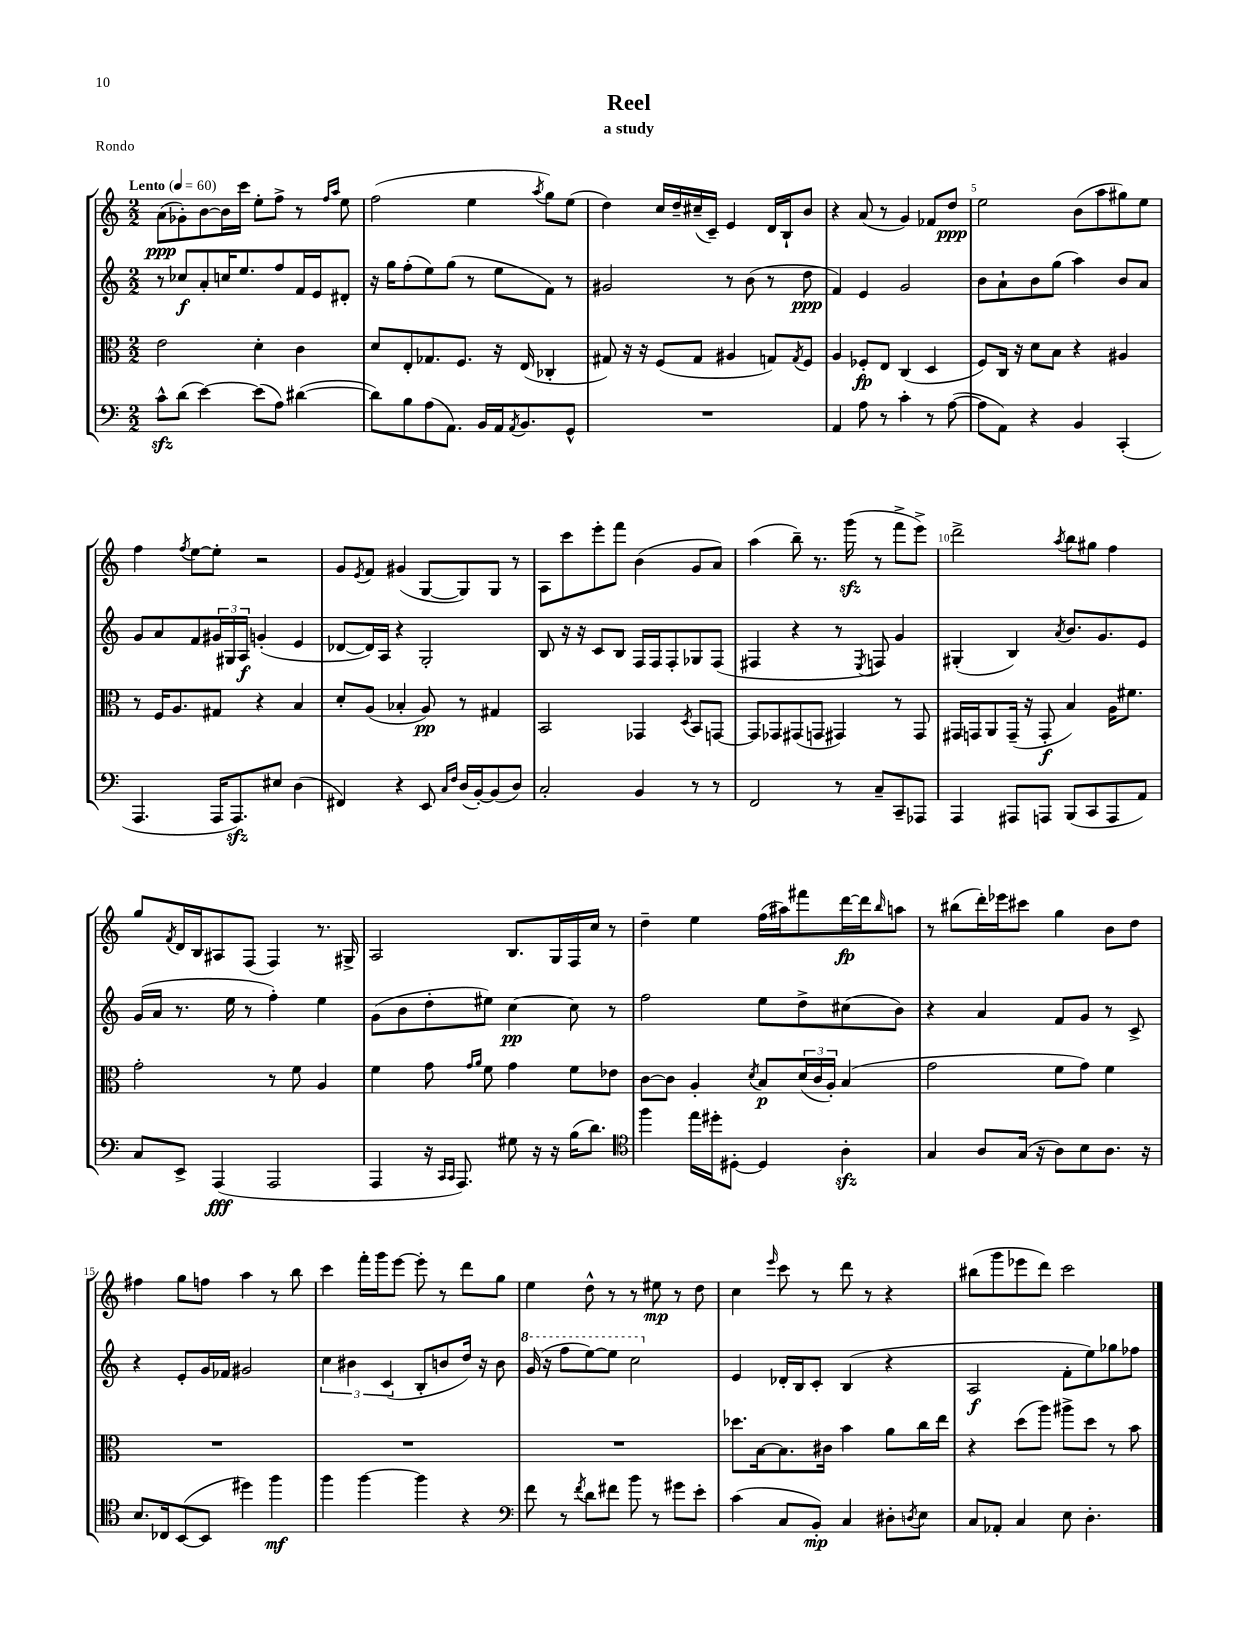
\header { title = "Reel" subtitle = "a study" piece = "Rondo" }
<<
\new StaffGroup <<
\new Staff = "s0" {
    \clef treble \key c \major \numericTimeSignature \time 2/2 \tempo "Lento" 4 = 60
    a'8\ppp( ges'8-.) b'8~ b'16 c'''16 e''8-. f''8-> r8 \grace { f''16 a''16 } e''8 |
    f''2( e''4 \acciaccatura { a''8 } g''8) e''8( |
    d''4) c''16 d''16-- cis''16--( c'16--) e'4 d'16 b16-! b'8 |
    r4 a'8( r8 g'4) fes'8 d''8\ppp |
    e''2 b'8( a''8 gis''8) e''8 |
    f''4 \acciaccatura { f''8 } e''8~ e''8-. r2 |
    g'8 \acciaccatura { e'8 } f'8 gis'4( g8~ g8) g8 r8 |
    a8 c'''8 e'''8-. f'''8 b'4( g'8 a'8) |
    a''4( b''8--) r8. g'''16\sfz( r8 f'''8-> e'''8->) |
    d'''2-> \acciaccatura { a''8 } b''8 gis''8 f''4 |
    g''8 \acciaccatura { f'8 } d'16 b16 ais8 f8( f4) r8. gis16-> |
    a2 b8. g16 f16 c''16 r8 |
    d''4-- e''4 f''16( ais''16) fis'''8 d'''16~\fp d'''16 \grace { b''16 } a''8 |
    r8 bis''8( d'''16-.) ees'''16 cis'''8 g''4 b'8 d''8 |
    fis''4 g''8 f''8 a''4 r8 b''8 |
    c'''4 f'''16-. g'''16 e'''8~ e'''8-. r8 d'''8 g''8 |
    e''4 d''8-^ r8 r8 eis''8\mp r8 d''8 |
    c''4 \grace { e'''16 } c'''8 r8 d'''8 r8 r4 |
    bis''8( g'''8 ees'''8 d'''8) c'''2 \bar "|." |
}
\new Staff = "s1" {
    \clef treble \key c \major \numericTimeSignature \time 2/2
    r8 ces''8\f a'8-. c''16 e''8. f''8 f'16 e'16 dis'8-. |
    r16 g''16 f''8-.( e''8) g''8( r8 e''8 f'8) r8 |
    gis'2 r8 b'8( r8 d''8\ppp |
    f'4) e'4 g'2 |
    b'8 a'8-! b'8 g''8( a''4) b'8 a'8 |
    g'8 a'8 f'8 \tuplet 3/2 { gis'16 gis16 a16\f } g'4-.( e'4 |
    des'8~ des'16) a16 r4 g2-. |
    b8 r16 r16 c'8 b8 f16 f16 f8-. ges8 f8( |
    fis4 r4 r8 \acciaccatura { e8 } f8) g'4 |
    gis4-.( b4) \acciaccatura { a'8 } b'8. g'8. e'8 |
    g'16( a'16 r8. e''16 r8 f''4-.) e''4 |
    g'8( b'8 d''8-. eis''8) c''4~\pp c''8 r8 |
    f''2 e''8 d''8-> cis''8( b'8) |
    r4 a'4 f'8 g'8 r8 c'8-> |
    r4 e'8-. g'16 fes'16 gis'2 |
    \tuplet 3/2 { c''4 bis'4 c'4( } b8-. b'8 d''16) r16 b'8 |
    \ottava #1 g''16( r16 f'''8 e'''8~) e'''8 c'''2 \ottava #0 |
    e'4 des'16-. b16 c'8-. b4( r4 |
    a2\f f'8-. e''8) ges''8 fes''8 \bar "|." |
}
\new Staff = "s2" {
    \clef alto \key c \major \numericTimeSignature \time 2/2
    e'2 d'4-. c'4 |
    d'8 e8-. ges8. f8. r16 e16( ces4-. |
    gis8) r16 r16 f8( gis8 ais4 g8) \acciaccatura { g8 } f8 |
    a4 fes8-.\fp e8 c4( d4 |
    f8) c16 r16 d'8 b8 r4 ais4 |
    r8 f16 a8. gis8 r4 b4 |
    d'8-. a8( bes4-. a8\pp) r8 gis4 |
    b,2 ges,4 \acciaccatura { d8 } b,8 g,8~ |
    g,8 ges,8 gis,8( g,8 gis,4) r8 gis,8 |
    gis,16 g,16 a,8 g,16--( r16 g,8-.\f b4) a16 fis'8. |
    g'2-. r8 f'8 a4 |
    f'4 g'8 \grace { g'16 a'16 } f'8 g'4 f'8 ees'8 |
    c'8~ c'8 a4-. \acciaccatura { d'8 } b8\p \tuplet 3/2 { d'16( c'16 a16-.) } b4( |
    g'2 f'8 g'8) f'4 |
    R1 |
    R1 |
    R1 |
    des''8. b16~ b8. cis'16 b'4 a'8 c''16 e''16 |
    r4 d''8( a''8) ais''8-> d''8 r8 b'8 \bar "|." |
}
\new Staff = "s3" {
    \clef bass \key c \major \numericTimeSignature \time 2/2
    c'8-^\sfz d'8( e'4~) e'8( a8) dis'4~( |
    dis'8) b8 a8( a,8.) b,16 a,16 \acciaccatura { a,8 } b,8. g,8-^ |
    R1 |
    a,4 a8 r8 c'4-. r8 a8~( |
    a8 a,8) r4 b,4 c,4-.( |
    a,,4. a,,16 a,,8.\sfz) eis8 d4( |
    fis,4) r4 e,8 \grace { c16 f16 } d16( b,16~-.) b,8( d8) |
    c2-. b,4 r8 r8 |
    f,2 r8 c8-- c,8-- aes,,8 |
    a,,4 ais,,8 a,,8 b,,8( c,8 a,,8 a,8) |
    c8 e,8-> a,,4\fff( a,,2 |
    a,,4 r16 \grace { c,16 c,16 } a,,8.) gis8 r16 r16 b16( d'8.) |
    \clef tenor f''4 e''16 dis''16-. dis8~-. dis4 a4-.\sfz |
    g4 a8 g16( r16 a8) b8 a8. r16 |
    b8. ces16 b,8~( b,8 dis''4) f''4\mf |
    f''4 f''4~ f''4 r4 |
    \clef bass f'8 r8 \acciaccatura { f'8 } d'8 fis'8 b'8 r8 gis'8 e'8-. |
    c'4( c8 b,8-.\mp) c4 dis8-. \acciaccatura { d8 } e8 |
    c8 aes,8-. c4 e8 d4.-. \bar "|." |
}
>>
>>
\layout { \context { \Score \override BarNumber.break-visibility = ##(#f #t #t) barNumberVisibility = #(every-nth-bar-number-visible 5) } }
